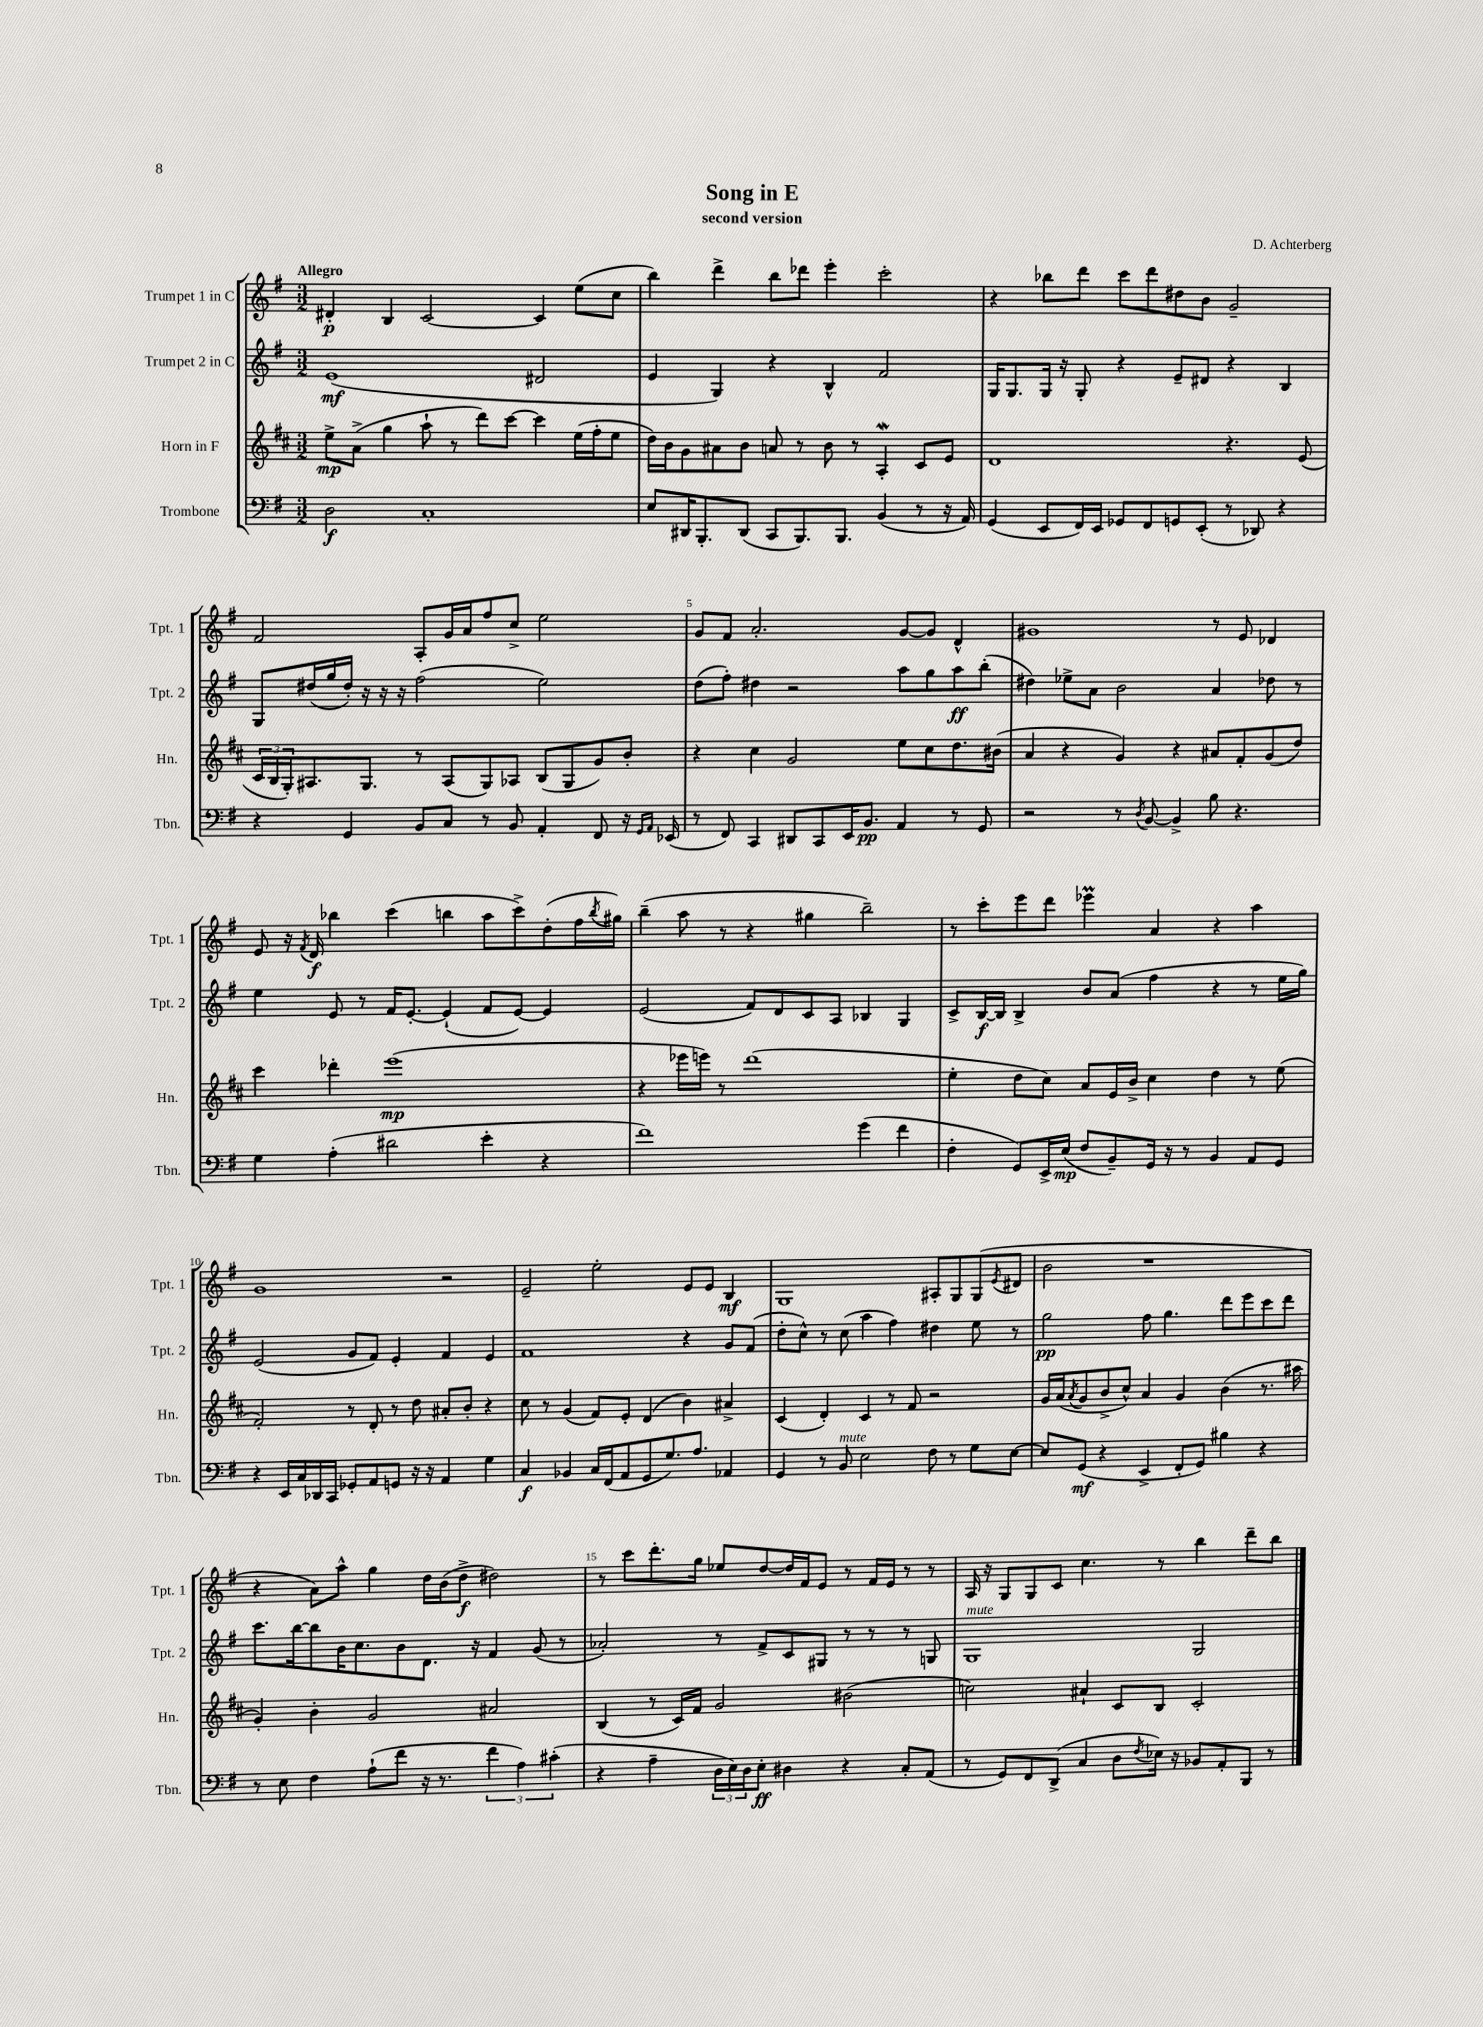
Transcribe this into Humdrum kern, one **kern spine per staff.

**kern	**dynam	**kern	**dynam	**kern	**dynam	**kern	**dynam
*part4	*part4	*part3	*part3	*part2	*part2	*part1	*part1
*staff4	*staff4	*staff3	*staff3	*staff2	*staff2	*staff1	*staff1
*I"Trombone	*	*I"Horn in F	*	*I"Trumpet 2 in C	*	*I"Trumpet 1 in C	*
*I'Tbn.	*	*I'Hn.	*	*I'Tpt. 2	*	*I'Tpt. 1	*
*clefF4	*	*clefG2	*	*clefG2	*	*clefG2	*
*k[f#]	*	*k[f#c#]	*	*k[f#]	*	*k[f#]	*
*M3/2	*	*M3/2	*	*M3/2	*	*M3/2	*
=1	=1	=1	=1	=1	=1	=1	=1
!	!	!	!	!	!	!LO:TX:a:B:t=Allegro	!
2D\	f	8ee^\L	mp	(1e	mf	4d#X'/	p
.	.	(8a^\J	.	.	.	.	.
.	.	4gg\	.	.	.	4B/	.
1C'	.	8aa`\	.	.	.	[2c/	.
.	.	8r	.	.	.	.	.
.	.	8ddd\L)	.	.	.	.	.
.	.	[8ccc#\J	.	.	.	.	.
.	.	4ccc#\]	.	2d#X/	.	4c/]	.
.	.	(16ee\LL	.	.	.	(8ee\L	.
.	.	16ff#'\J	.	.	.	.	.
.	.	8ee\J	.	.	.	8cc\J	.
=2	=2	=2	=2	=2	=2	=2	=2
8E/L	.	16dd\LL)	.	4e/	.	4bb\)	.
.	.	16b\J	.	.	.	.	.
16DD#X/K	.	8g\	.	.	.	.	.
8.BBB'/	.	.	.	.	.	.	.
.	.	8a#X\	.	4G/)	.	4ddd^\	.
(8DD#/J	.	8b\J	.	.	.	.	.
8CC/L	.	8an/	.	4r	.	8bb\L	.
8.BBB/)	.	8r	.	.	.	8ddd-X\J	.
.	.	8b\	.	4B^^/	.	4eee'\	.
8.BBB/J	.	.	.	.	.	.	.
.	.	8r	.	.	.	.	.
(4BB/	.	4AW'/	.	2f#/	.	2ccc'\	.
8r	.	8c#/L	.	.	.	.	.
16r	.	8e/J	.	.	.	.	.
16AA/)	.	.	.	.	.	.	.
=3	=3	=3	=3	=3	=3	=3	=3
(4GG/	.	1d	.	16G/KL	.	4r	.
.	.	.	.	8.G/	.	.	.
8EE/L	.	.	.	16G/Jk	.	8bb-X\L	.
.	.	.	.	16r	.	.	.
16FF#/L)	.	.	.	8G'/	.	8ddd\J	.
16EE/JJ	.	.	.	.	.	.	.
8GG-X/L	.	.	.	4r	.	8ccc\L	.
8FF#/	.	.	.	.	.	8ddd\	.
8GGn/	.	.	.	8e~/L	.	8dd#X\	.
(8EE'/J	.	.	.	8d#X/J	.	8b\J	.
8r	.	4.r	.	4r	.	2g~/	.
8DD-X/)	.	.	.	.	.	.	.
4r	.	.	.	4B/	.	.	.
.	.	(8e/	.	.	.	.	.
!!LO:LB:g=z
=4	=4	=4	=4	=4	=4	=4	=4
4r	.	24c#/LL	.	8G/L	.	2f#/	.
.	.	24B/	.	.	.	.	.
.	.	24G'/J)	.	.	.	.	.
.	.	8.A#X/	.	(16dd#X/L	.	.	.
.	.	.	.	16gg/	.	.	.
4GG/	.	.	.	16dd#'/JJ)	.	.	.
.	.	8.G/J	.	16r	.	.	.
.	.	.	.	16r	.	.	.
.	.	.	.	16r	.	.	.
8BB/L	.	8r	.	(2ff#\	.	8A'/L	.
8C/J	.	(8A#/L	.	.	.	16g/L	.
.	.	.	.	.	.	16a/J	.
8r	.	8G/)	.	.	.	8ff#/	.
8BB/	.	8A-X/J	.	.	.	8cc^/J	.
4AA'/	.	(8B/L	.	2ee\)	.	2ee\	.
.	.	8G/	.	.	.	.	.
8FF#/	.	8g/)	.	.	.	.	.
16r	.	8b'/J	.	.	.	.	.
16qqGG/LL	.	.	.	.	.	.	.
16qqAA/JJ	.	.	.	.	.	.	.
(16EE-X/	.	.	.	.	.	.	.
=5	=5	=5	=5	=5	=5	=5	=5
8r	.	4r	.	(8dd\L	.	8g/L	.
8FF#/)	.	.	.	8ff#'\J)	.	8f#/J	.
4CC/	.	4cc#\	.	4dd#X\	.	2.a'/	.
8DD#X/L	.	2g/	.	2r	.	.	.
8CC/	.	.	.	.	.	.	.
16EE/K	.	.	.	.	.	.	.
8.BB/J	pp	.	.	.	.	.	.
4AA/	.	8ee\L	.	8aa\L	.	[8g/L	.
.	.	8cc#\	.	8gg\	.	8g/J]	.
8r	.	8.dd\	.	8aa\	ff	4d^^/	.
8GG/	.	.	.	(8bb'\J	.	.	.
.	.	(16b#X\Jk	.	.	.	.	.
=6	=6	=6	=6	=6	=6	=6	=6
2r	.	4a/	.	4dd#X\)	.	1g#X	.
.	.	4r	.	8ee-X^\L	.	.	.
.	.	.	.	8a\J	.	.	.
8r	.	4g/)	.	2b\	.	.	.
8qD/	.	.	.	.	.	.	.
[8BB/	.	.	.	.	.	.	.
4BB^/]	.	4r	.	.	.	.	.
8B\	.	8a#X/L	.	4a/	.	8r	.
4.r	.	8f#'/	.	.	.	8e/	.
.	.	(8g/	.	8dd-X\	.	4d-X/	.
.	.	8dd/J)	.	8r	.	.	.
!!LO:LB:g=z
=7	=7	=7	=7	=7	=7	=7	=7
4G\	.	4ccc#\	.	4ee\	.	8e/	.
.	.	.	.	.	.	16r	.
.	.	.	.	.	.	8qf#/	.
.	.	.	.	.	.	16d/	f
(4A'\	.	4ddd-X'\	.	8e/	.	4bb-X\	.
.	.	.	.	8r	.	.	.
2d#X\	.	(1eee	mp	16f#/KL	.	(4ccc\	.
.	.	.	.	[8.e'/J	.	.	.
.	.	.	.	(4e`/]	.	4bbn\	.
4e'\	.	.	.	8f#/L	.	8aa\L	.
.	.	.	.	[8e/J)	.	8ccc^\)	.
4r	.	.	.	4e/]	.	(8dd'\	.
.	.	.	.	.	.	16ff#\L	.
.	.	.	.	.	.	8qbb/	.
.	.	.	.	.	.	16gg#X\JJ)	.
=8	=8	=8	=8	=8	=8	=8	=8
1f#)	.	4r	.	(2e/	.	(4bb~\	.
.	.	16eee-X\LL	.	.	.	8aa\	.
.	.	16eeen\JJ)	.	.	.	.	.
.	.	8r	.	.	.	8r	.
.	.	(1ddd	.	8f#/L)	.	4r	.
.	.	.	.	8d/	.	.	.
.	.	.	.	8c/	.	4gg#X\	.
.	.	.	.	8A/J	.	.	.
(4g\	.	.	.	4B-X/	.	2bb~\)	.
4f#\	.	.	.	4G/	.	.	.
=9	=9	=9	=9	=9	=9	=9	=9
4F#'\	.	4ee'\	.	8c^/L	.	8r	.
.	.	.	.	[16B/L	f	8ccc'\L	.
.	.	.	.	16B/JJ]	.	.	.
8GG/L)	.	8dd\L	.	4B^/	.	8eee\	.
16EE^/L	.	8cc#\J)	.	.	.	8ddd\J	.
(16E/JJ	mp	.	.	.	.	.	.
8F#/L	.	8a/L	.	8b/L	.	4eee-XM\	.
8BB~/)	.	16e/L	.	(8a/J	.	.	.
.	.	16b^/JJ	.	.	.	.	.
16GG/Jk	.	4cc#\	.	4ff#\	.	4a/	.
16r	.	.	.	.	.	.	.
8r	.	.	.	.	.	.	.
4BB/	.	4dd\	.	4r	.	4r	.
8AA/L	.	8r	.	8r	.	4aa\	.
8GG/J	.	(8ee\	.	16ee\LL	.	.	.
.	.	.	.	16gg\JJ)	.	.	.
!!LO:LB:g=z
=10	=10	=10	=10	=10	=10	=10	=10
4r	.	2f#'/)	.	(2e/	.	1g	.
16EE/LL	.	.	.	.	.	.	.
16C/	.	.	.	.	.	.	.
16DD-X/	.	.	.	.	.	.	.
16CC/JJ	.	.	.	.	.	.	.
8GG-X'/L	.	8r	.	8g/L	.	.	.
8AA/	.	8d'/	.	8f#/J)	.	.	.
8GGn/J	.	8r	.	4e'/	.	.	.
16r	.	8dd\	.	.	.	.	.
16r	.	.	.	.	.	.	.
4AA/	.	8a#X'/L	.	4f#/	.	2r	.
.	.	8b'/J	.	.	.	.	.
4G\	.	4r	.	4e/	.	.	.
=11	=11	=11	=11	=11	=11	=11	=11
4C/	f	8cc#\	.	1f#	.	2e~/	.
.	.	8r	.	.	.	.	.
4BB-X/	.	(4g/	.	.	.	.	.
16C/LL	.	8f#/L)	.	.	.	2ee'\	.
(16FF#/J	.	.	.	.	.	.	.
8AA/	.	8e'/J	.	.	.	.	.
8GG/	.	(4d/	.	.	.	.	.
8.G/)	.	.	.	.	.	.	.
.	.	4b\)	.	4r	.	8e/L	.
8.A/J	.	.	.	.	.	.	.
.	.	.	.	.	.	8e/J	.
4AA-X/	.	4a#X^/	.	8g/L	.	4B/	mf
.	.	.	.	(8f#/J	.	.	.
=12	=12	=12	=12	=12	=12	=12	=12
4GG/	.	(4c#/	.	8dd'\L	.	1G	.
.	.	.	.	8cc^^\J)	.	.	.
8r	.	4d'/)	.	8r	.	.	.
!LO:TX:a:i:t=mute	!	!	!	!	!	!	!
8BB/	.	.	.	(8cc\	.	.	.
2E\	.	4c#/	.	4aa\	.	.	.
.	.	8r	.	4ff#\)	.	.	.
.	.	8f#/	.	.	.	.	.
8F#\	.	2r	.	4dd#X\	.	8A#X'/L	.
8r	.	.	.	.	.	8G/	.
8G\L	.	.	.	8ee\	.	(8G/	.
.	.	.	.	.	.	8qe/	.
[8E\J	.	.	.	8r	.	8d#X/J	.
=13	=13	=13	=13	=13	=13	=13	=13
8E/L]	.	16g/LL	.	2gg\	pp	2b\	.
.	.	(16a/J	.	.	.	.	.
.	.	8qa/	.	.	.	.	.
(8GG/J	mf	8g/	.	.	.	.	.
4r	.	8b^/	.	.	.	.	.
.	.	8cc#^^/J)	.	.	.	.	.
4EE^/	.	4a/	.	8ff#\	.	1r	.
.	.	.	.	4.gg\	.	.	.
8FF#'/L	.	4g/	.	.	.	.	.
8GG/J)	.	.	.	.	.	.	.
4B#X\	.	(4b\	.	8ddd\L	.	.	.
.	.	.	.	8eee\	.	.	.
4r	.	8.r	.	8ccc\	.	.	.
.	.	.	.	8ddd\J	.	.	.
.	.	16aa#X\	.	.	.	.	.
!!LO:LB:g=z
=14	=14	=14	=14	=14	=14	=14	=14
8r	.	4g'/)	.	8.ccc\L	.	4r	.
8E\	.	.	.	.	.	.	.
.	.	.	.	[16bb\k	.	.	.
4F#\	.	4b'\	.	8bb\]	.	8a\L)	.
.	.	.	.	16b\K	.	8aa^^\J	.
.	.	.	.	8.cc\	.	.	.
(8A`\L	.	2g/	.	.	.	4gg\	.
8f#\J	.	.	.	8b\	.	.	.
16r	.	.	.	8.d\J	.	16dd\LL	.
8.r	.	.	.	.	.	(16b\J	.
.	.	.	.	.	.	8dd^\J	f
.	.	.	.	16r	.	.	.
6f#\	.	2a#X/	.	4f#/	.	2dd#X\)	.
6A\)	.	.	.	.	.	.	.
.	.	.	.	(8g/	.	.	.
(6c#X'\	.	.	.	.	.	.	.
.	.	.	.	8r	.	.	.
=15	=15	=15	=15	=15	=15	=15	=15
4r	.	(4B/	.	2a-X'/)	.	8r	.
.	.	.	.	.	.	8ccc\L	.
4A~\	.	8r	.	.	.	8.ddd'\	.
.	.	16c#/LL)	.	.	.	.	.
.	.	16f#/JJ	.	.	.	16gg\Jk	.
24D\LL	.	2g/	.	8r	.	8ee-X/L	.
24E\)	.	.	.	.	.	.	.
24D\J	.	.	.	.	.	.	.
8E'\J	ff	.	.	8f#^/L	.	[8dd/	.
4D#X\	.	.	.	8c/	.	16dd/L]	.
.	.	.	.	.	.	16f#/J	.
.	.	.	.	8G#X/J	.	8e/J	.
4r	.	(2b#X\	.	8r	.	8r	.
.	.	.	.	8r	.	16f#/LL	.
.	.	.	.	.	.	16e/JJ	.
8C'/L	.	.	.	8r	.	8r	.
(8AA/J	.	.	.	8Gn/	.	8r	.
=16	=16	=16	=16	=16	=16	=16	=16
!	!	!	!	!LO:TX:a:i:t=mute	!	!	!
8r	.	2ccn\)	.	1G	.	16A/	.
.	.	.	.	.	.	16r	.
8GG/L)	.	.	.	.	.	8G/L	.
8FF#/	.	.	.	.	.	8G/	.
(8DD^/J	.	.	.	.	.	8c/J	.
4C/	.	4a#X`/	.	.	.	4.cc\	.
8D\L	.	8c#/L	.	.	.	.	.
8qF#/	.	.	.	.	.	.	.
16E-X\Jk)	.	8B/J	.	.	.	8r	.
16r	.	.	.	.	.	.	.
8BB-X/L	.	2c#'/	.	2G/	.	4bb\	.
8AA'/	.	.	.	.	.	.	.
8BBB/J	.	.	.	.	.	8ddd~\L	.
8r	.	.	.	.	.	8bb\J	.
==	==	==	==	==	==	==	==
*-	*-	*-	*-	*-	*-	*-	*-
